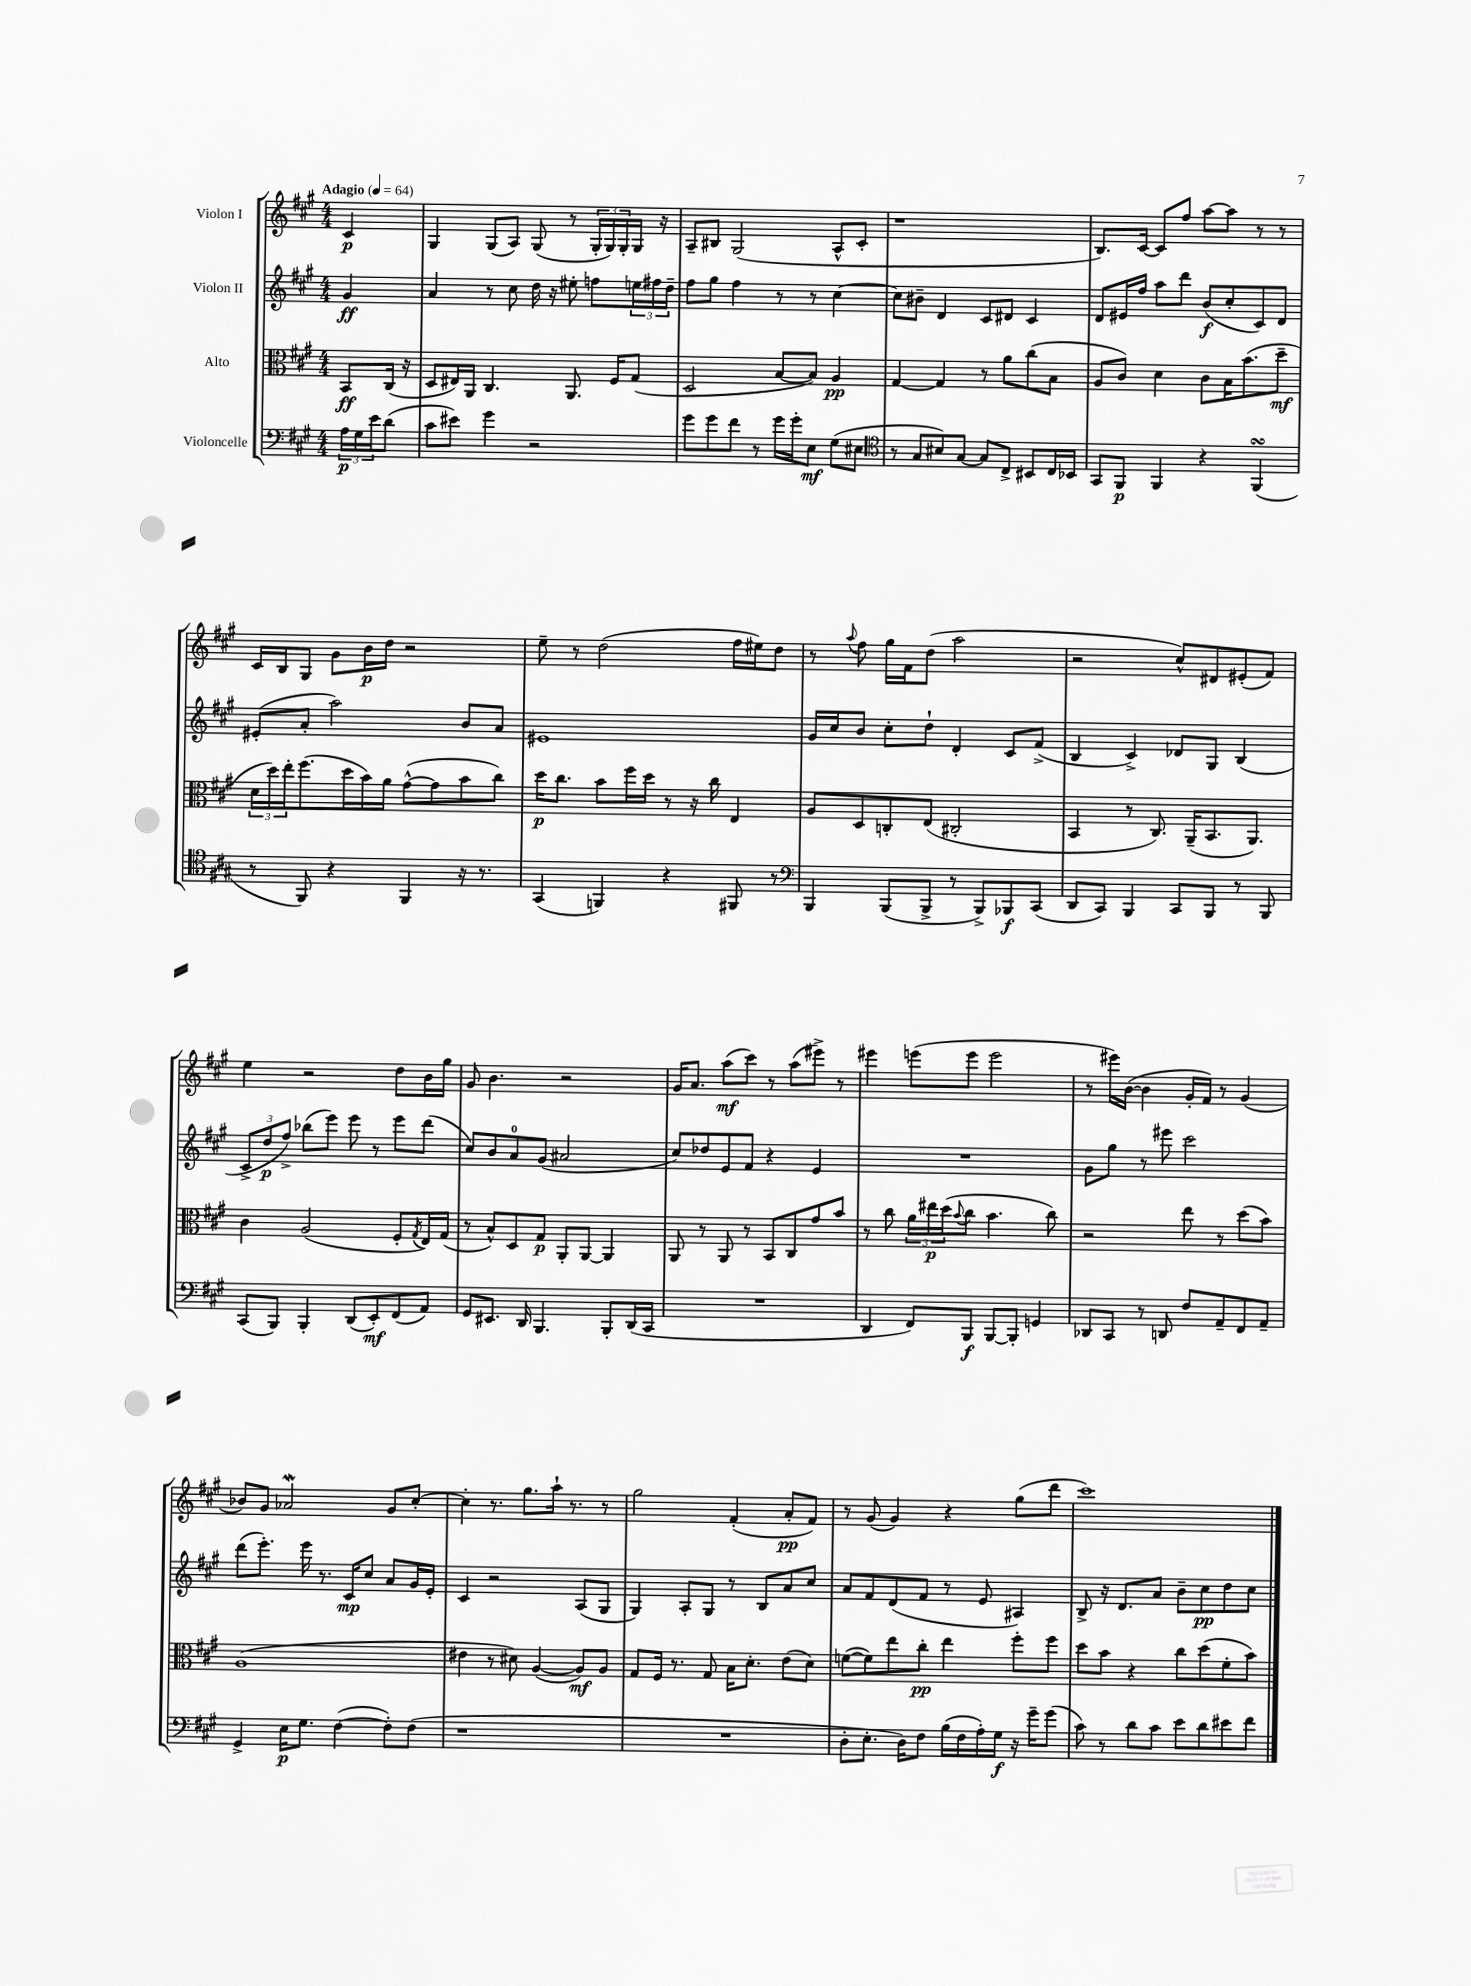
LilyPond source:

<<
\new StaffGroup <<
\new Staff = "s0" \with { instrumentName = "Violon I" } {
    \clef treble \key a \major \numericTimeSignature \time 4/4 \partial 4 \tempo "Adagio" 4 = 64
    cis'4\p |
    gis4 gis8( a8) gis8( r8 \tuplet 3/2 { gis16-. gis16) gis16-. } gis16 r16 |
    a8-- bis8 gis2( a8-^ cis'8-. |
    r1 |
    b8.) cis'16~ cis'8 fis''8 a''8~ a''8 r8 r8 |
    cis'16 b16 gis8 gis'8 b'16\p d''16 r2 |
    e''8-- r8 d''2( fis''16 eis''16) d''8 |
    r8 \appoggiatura { a''8 } fis''8 gis''16 fis'16 d''8( a''2 |
    r2 cis''8-^) dis'8 eis'8-.( fis'8) |
    e''4 r2 d''8 b'16 gis''16 |
    gis'8 b'4. r2 |
    gis'16 a'8. a''8\mf( cis'''8) r8 a''8( eis'''8->) r8 |
    eis'''4 e'''8( e'''8 e'''2 |
    r8 eis'''16) b'16~( b'4 gis'16-. fis'16) r8 gis'4( |
    bes'8) gis'8 aes'2\mordent gis'8 cis''8~-. |
    cis''4-. r8. gis''8. a''16-! r8. r8 |
    gis''2 fis'4-.( a'8-.\pp fis'8) |
    r8 gis'8( gis'4) r4 gis''8( d'''8 |
    cis'''1) \bar "|." |
}
\new Staff = "s1" \with { instrumentName = "Violon II" } {
    \clef treble \key a \major \numericTimeSignature \time 4/4 \partial 4
    gis'4\ff |
    a'4 r8 cis''8 d''16 r16 eis''8-. f''8 \tuplet 3/2 { e''16 fis''16 d''16-- } |
    fis''8 gis''8 fis''4 r8 r8 cis''4~ |
    cis''8 bis'8-- d'4 cis'8 dis'8 cis'4 |
    d'8 eis'16 fis''16 a''8 d'''8 b'8\f( cis''8-. cis'8) d'8 |
    eis'8-.( a'8-. a''2) b'8 a'8 |
    eis'1 |
    gis'16 cis''16 b'8 cis''8-. d''8-! d'4-. cis'8 fis'8->( |
    b4 cis'4->) des'8 gis8 b4( |
    \tuplet 3/2 { cis'8-> d''8\p fis''8->) } bes''8( e'''8) e'''8 r8 e'''8 d'''8( |
    cis''8) b'8 a'8-0 gis'8( ais'2 |
    cis''8) des''8 e'8 fis'8 r4 e'4 |
    R1 |
    gis'8 gis''8 r8 eis'''8 cis'''2 |
    d'''8( e'''8.-.) e'''16 r8. cis'16\mp cis''8 a'8 gis'16 e'16-. |
    cis'4 r2 a8( gis8 |
    gis4) a8-. gis8 r8 b8 a'8 cis''8 |
    a'8 fis'8 d'8( fis'8 r8 e'8 ais4) |
    b8-> r16 d'8. a'8 b'8-- cis''8\pp d''8 cis''8 \bar "|." |
}
\new Staff = "s2" \with { instrumentName = "Alto" } {
    \clef alto \key a \major \numericTimeSignature \time 4/4 \partial 4
    b,8\ff cis16( r16 |
    d8 eis16) a,16 cis4. a,8. fis16 gis8( |
    d2 b8~ b8) a4\pp |
    gis4~ gis4 r8 a'8 cis''8( b8 |
    a8 cis'8) d'4 cis'8 b16 b'8.( d''8--\mf |
    \tuplet 3/2 { d'16 d''16) e''16-. } fis''8.( d''16 b'16) a'16 gis'8~-^( gis'8 b'8 cis''8) |
    d''16\p cis''8. b'8 fis''16 d''16 r8 r16 cis''16 e4 |
    a8 d8 c8-. e8( cis2-. |
    b,4 r8 cis8.) a,16--( b,8. a,8.) |
    cis'4 a2( fis8-. \acciaccatura { gis8 } e16) gis16( |
    r8 b8-^) d8 gis8\p a,8-. a,8~ a,4 |
    a,8 r8 a,8 r8 b,8 cis8 gis'8 b'8 |
    r8 cis''8 \tuplet 3/2 { a'16 eis''16\p d''16( } \appoggiatura { b'8 } cis''8 b'4. cis''8) |
    r2 e''8 r8 d''8( b'8) |
    a1( |
    eis'4 r8 dis'8) a4~( a8\mf) a8 |
    gis8 fis16 r8. gis8 b16 d'8.-. e'8( d'8) |
    f'8~( f'8) e''8 cis''8-.\pp e''4 fis''8-. fis''8 |
    d''8 b'8 r4 cis''8 d''8( fis'8-. b'8) \bar "|." |
}
\new Staff = "s3" \with { instrumentName = "Violoncelle" } {
    \clef bass \key a \major \numericTimeSignature \time 4/4 \partial 4
    \tuplet 3/2 { a16\p gis16 e'16 } d'8( |
    cis'8 eis'8) gis'4 r2 |
    gis'8 gis'8 fis'8 r8 gis'16 gis'16-. e8\mf gis8( eis8 |
    \clef tenor r8 gis8 bis8) gis8~ gis8 cis8-> bis,8 cis16 bes,16 |
    gis,8 fis,8\p fis,4 r4 fis,4\turn( |
    r8 fis,8) r4 fis,4 r16 r8. |
    gis,4( f,4) r4 fis,8 r8 |
    \clef bass b,,4 b,,8( b,,8-> r8 b,,8->) bes,,8\f cis,8( |
    d,8 cis,8) b,,4 cis,8 b,,8 r8 b,,8 |
    cis,8( b,,8) b,,4-. d,8( e,8-.\mf) fis,8( a,8) |
    gis,8 eis,8. d,16 b,,4. b,,8-. d,16( cis,16 |
    R1 |
    d,4 fis,8) b,,8\f b,,8~ b,,8-. g,4 |
    des,8 cis,8 r8 d,8 fis8 a,8-- fis,8 a,8-- |
    gis,4-> e16\p gis8. fis4~( fis8-.) fis8( |
    r1 |
    R1 |
    d8-. e8.-. d16) fis8 b16( fis16 a16-.) gis16\f r16 gis'16-- gis'8( |
    cis'8) r8 d'8 cis'8 e'8 d'8 eis'8 fis'8 \bar "|." |
}
>>
>>
\layout { \context { \Score \remove "Bar_number_engraver" } }
